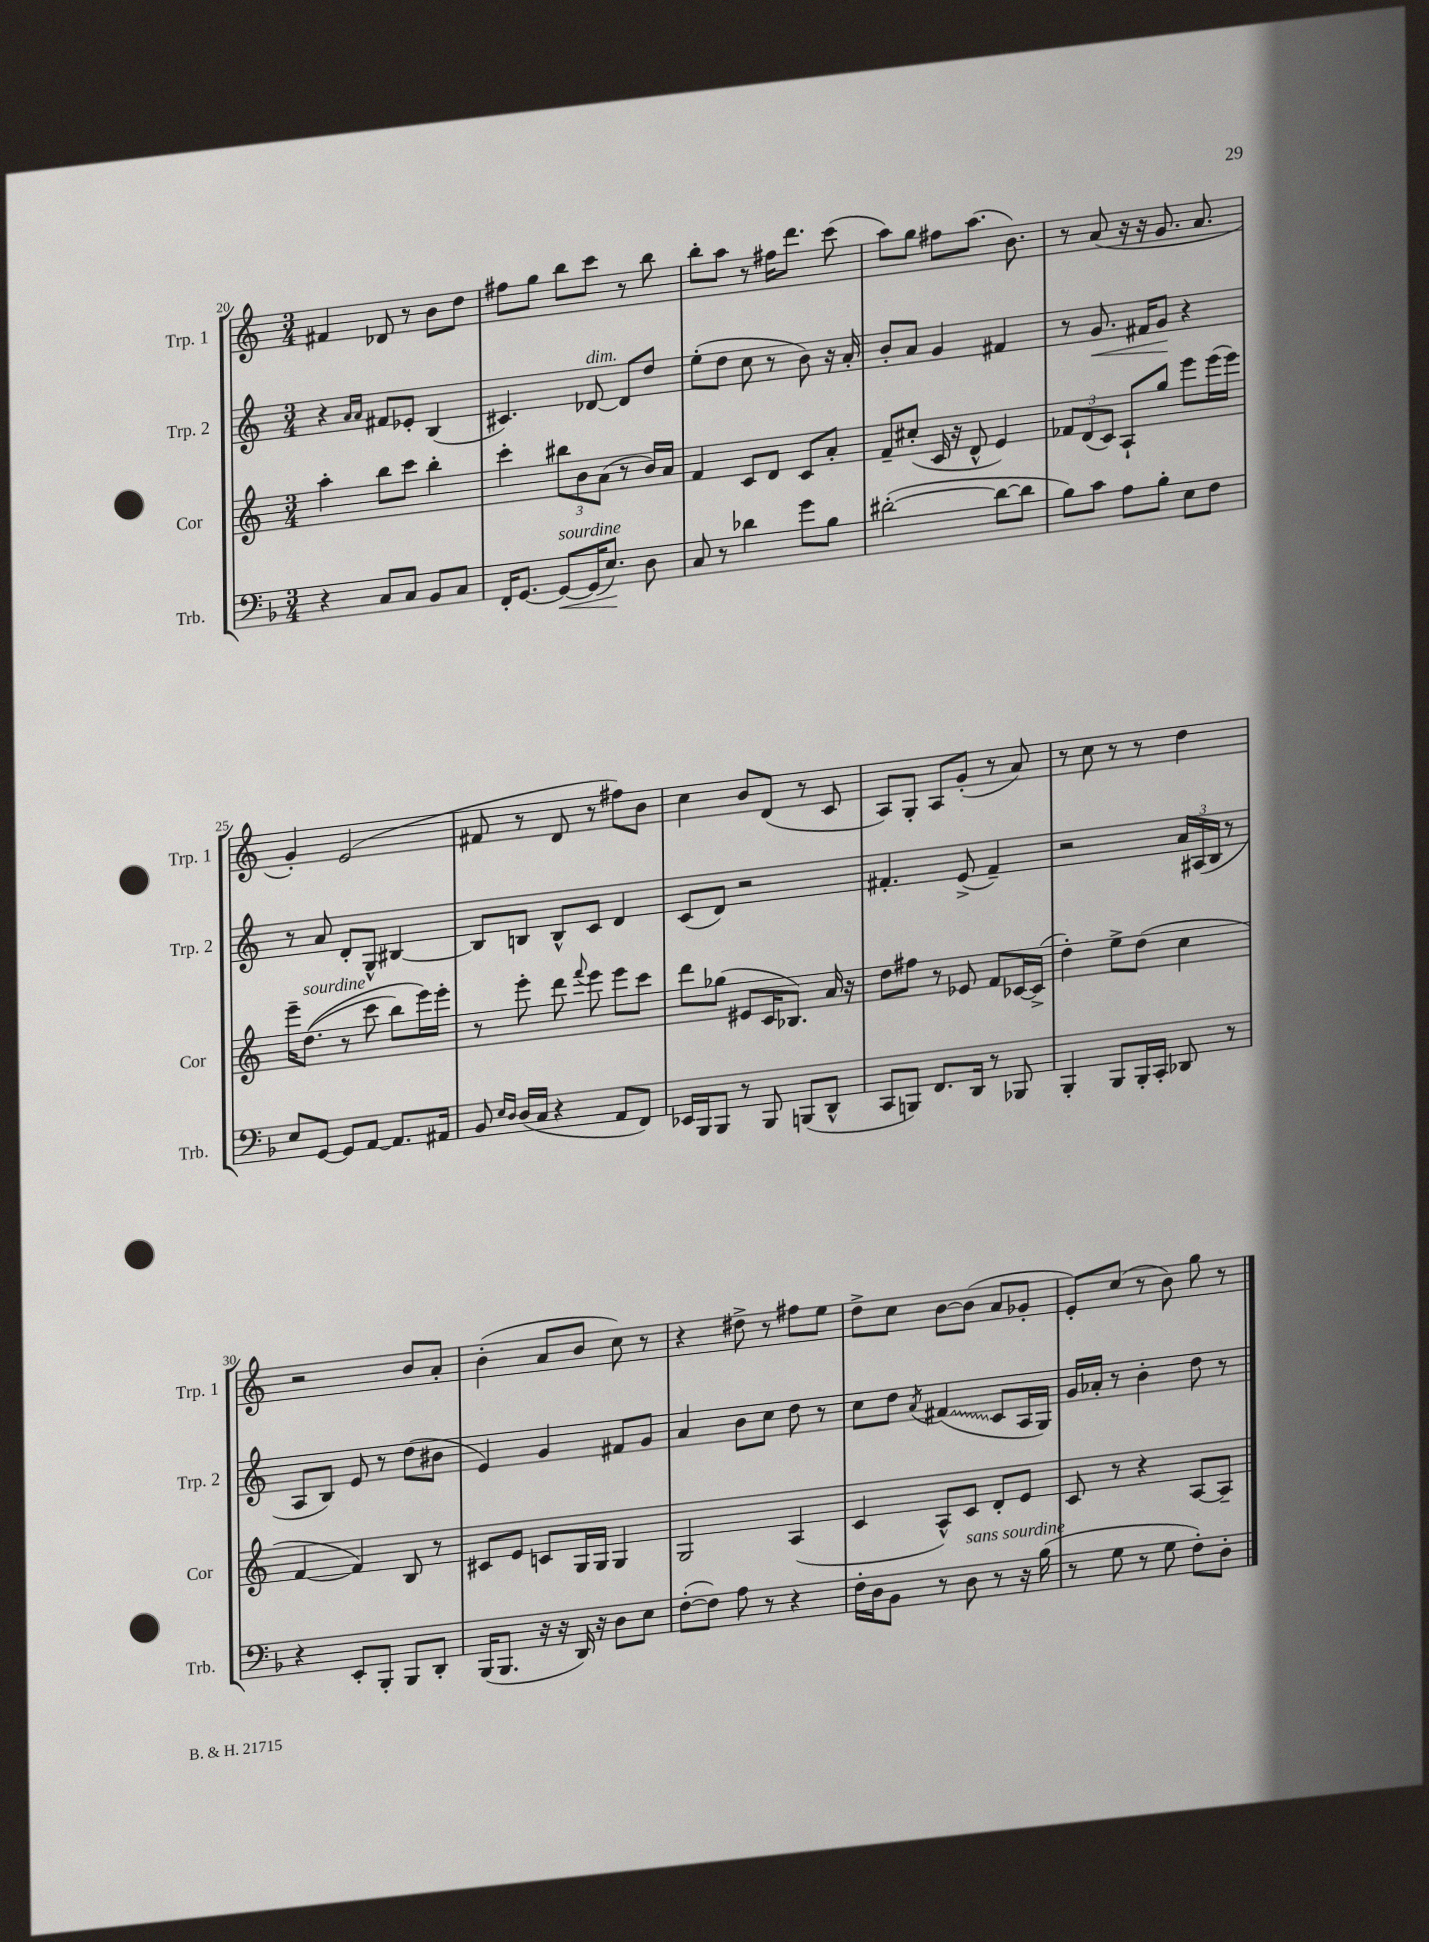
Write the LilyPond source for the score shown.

<<
\new StaffGroup <<
\new Staff = "s0" \with { instrumentName = "Trp. 1" shortInstrumentName = "Trp. 1" } {
    \clef treble \key c \major \numericTimeSignature \time 3/4
    \autoBeamOff fis'4 des'8 r8 b'8[ d''8] |
    fis''8[ g''8] b''8[ c'''8] r8 b''8 |
    b''8[-. a''8] r8 fis''16[ d'''8.] c'''8( |
    a''8[) g''8] fis''8[ a''8.]( b'8.) |
    r8 a'8( r16 r16 g'8. a'8. |
    g'4-.) e'2( |
    fis'8 r8 d'8 r8 fis''8[) b'8] |
    c''4 b'8[ d'8]( r8 c'8 |
    a8[) g8]-. a8[ g'8]-.( r8 a'8) |
    r8 c''8 r8 r8 d''4 |
    r2 b'8[ a'8]-. |
    b'4-.( a'8[ b'8] c''8) r8 |
    r4 dis''8-> r8 fis''8[ e''8] |
    d''8[-> c''8] b'8[~ b'8]( a'8[ ges'8]-. |
    e'8[-.) c''8]( r8 b'8) g''8 r8 \bar "|." |
}
\new Staff = "s1" \with { instrumentName = "Trp. 2" shortInstrumentName = "Trp. 2" } {
    \clef treble \key c \major \numericTimeSignature \time 3/4
    \autoBeamOff r4 \grace { a'16[ a'16] } fis'8[ ees'8]-. b4( |
    cis'4.) des'8~^\markup { \italic "dim." } des'8[ d''8] |
    e''8[-.( d''8] c''8 r8 b'8) r16 a'16-. |
    b'8[-. a'8] g'4 fis'4 |
    r8 g'8.\< fis'16[ g'8]\! r4 |
    r8 a'8 d'8[-. g8]-^ bis4~ |
    bis8[ b8] b8[-^ c'8] d'4 |
    c'8[( d'8]) r2 |
    fis'4.-. e'8->( fis'4--) |
    r2 \tuplet 3/2 { a'16[ ais16( b16] } r8 |
    a8[ b8]) e'8 r8 d''8[( bis'8] |
    e'4) g'4 fis'8[ g'8] |
    a'4 b'8[ c''8] d''8 r8 |
    c''8[ d''8] \acciaccatura { a'8 } \once \override Glissando.style = #'zigzag fis'4\glissando( c'8[ a16 g16]) |
    g'16[ aes'16]-. r8 b'4-. d''8 r8 \bar "|." |
}
\new Staff = "s2" \with { instrumentName = "Cor" shortInstrumentName = "Cor" } {
    \clef treble \key c \major \numericTimeSignature \time 3/4
    \autoBeamOff a''4-. b''8[ c'''8] b''4-. |
    c'''4-. \tuplet 3/2 { bis''8[ b'8 a'8]( } r8 b'16[) a'16] |
    f'4 c'8[ d'8] c'8[ a'8]-. |
    f'8[-- cis''8]-.( c'16 r16 d'8-^ e'4) |
    \tuplet 3/2 { fes'8[ d'8( c'8]) } a8[-! g''8] e'''8[ e'''16( e'''16]) |
    e'''16[-- d''8.]^\markup { \italic "sourdine" }(\( r8 c'''8 b''8[) e'''16\) e'''16]-. |
    r8 e'''8-. d'''8 \appoggiatura { f'''8 } e'''8 e'''8[ c'''8] |
    d'''8[ ges''8]( eis'8[ c'16 bes8.]) a'16 r16 |
    d''8[ fis''8] r8 ees'8 f'8[ ces'16~ ces'16]->( |
    d''4-.) e''8[-> d''8]( c''4 |
    f'4~ f'4) b8 r8 |
    cis'8[ e'8] c'8[ g16 g16] g4 |
    g2 a4( |
    c'4 a8[-^) c'8] d'8[-. e'8] |
    c'8 r8 r4 a8[~ a8]-- \bar "|." |
}
\new Staff = "s3" \with { instrumentName = "Trb." shortInstrumentName = "Trb." } {
    \clef bass \key f \major \numericTimeSignature \time 3/4
    \autoBeamOff r4 c8[ c8] bes,8[ c8] |
    f,16[-. g,8.]~ g,8[~\<^\markup { \italic "sourdine" } g,16( e8.]\!) d8 |
    c8 r8 des'4 g'8[ bes8] |
    dis'2~-.( dis'8[~ dis'8] |
    bes8[) c'8] a8[ bes8]-. e8[ f8] |
    e8[ g,8]~ g,8[ a,8]~ a,8.[ ais,16] |
    bes,8 \grace { e16[ d16] } d16[( c16] r4 a,8[ f,8]) |
    ees,16[ bes,,16 bes,,8] r8 bes,,8 b,,8[( d,8]-^ |
    c,8[ b,,8]) f,8.[ d,16] r8 bes,,8 |
    bes,,4-. bes,,8[ bes,,16-. c,16]-. des,8 r8 |
    r4 e,8[-. bes,,8]-. bes,,8[ d,8]-. |
    bes,,16[( bes,,8.] r16 r16 d,16) r16 d8[ e8] |
    f8[~-.( f8]) a8 r8 r4 |
    f16[-. d16 bes,8] r8 d8^\markup { \italic "sans sourdine" } r8 r16 bes16( |
    r8 g8 r8 g8 f8[-.) d8]-. \bar "|." |
}
>>
>>
\layout { \context { \Score currentBarNumber = #20 } }
